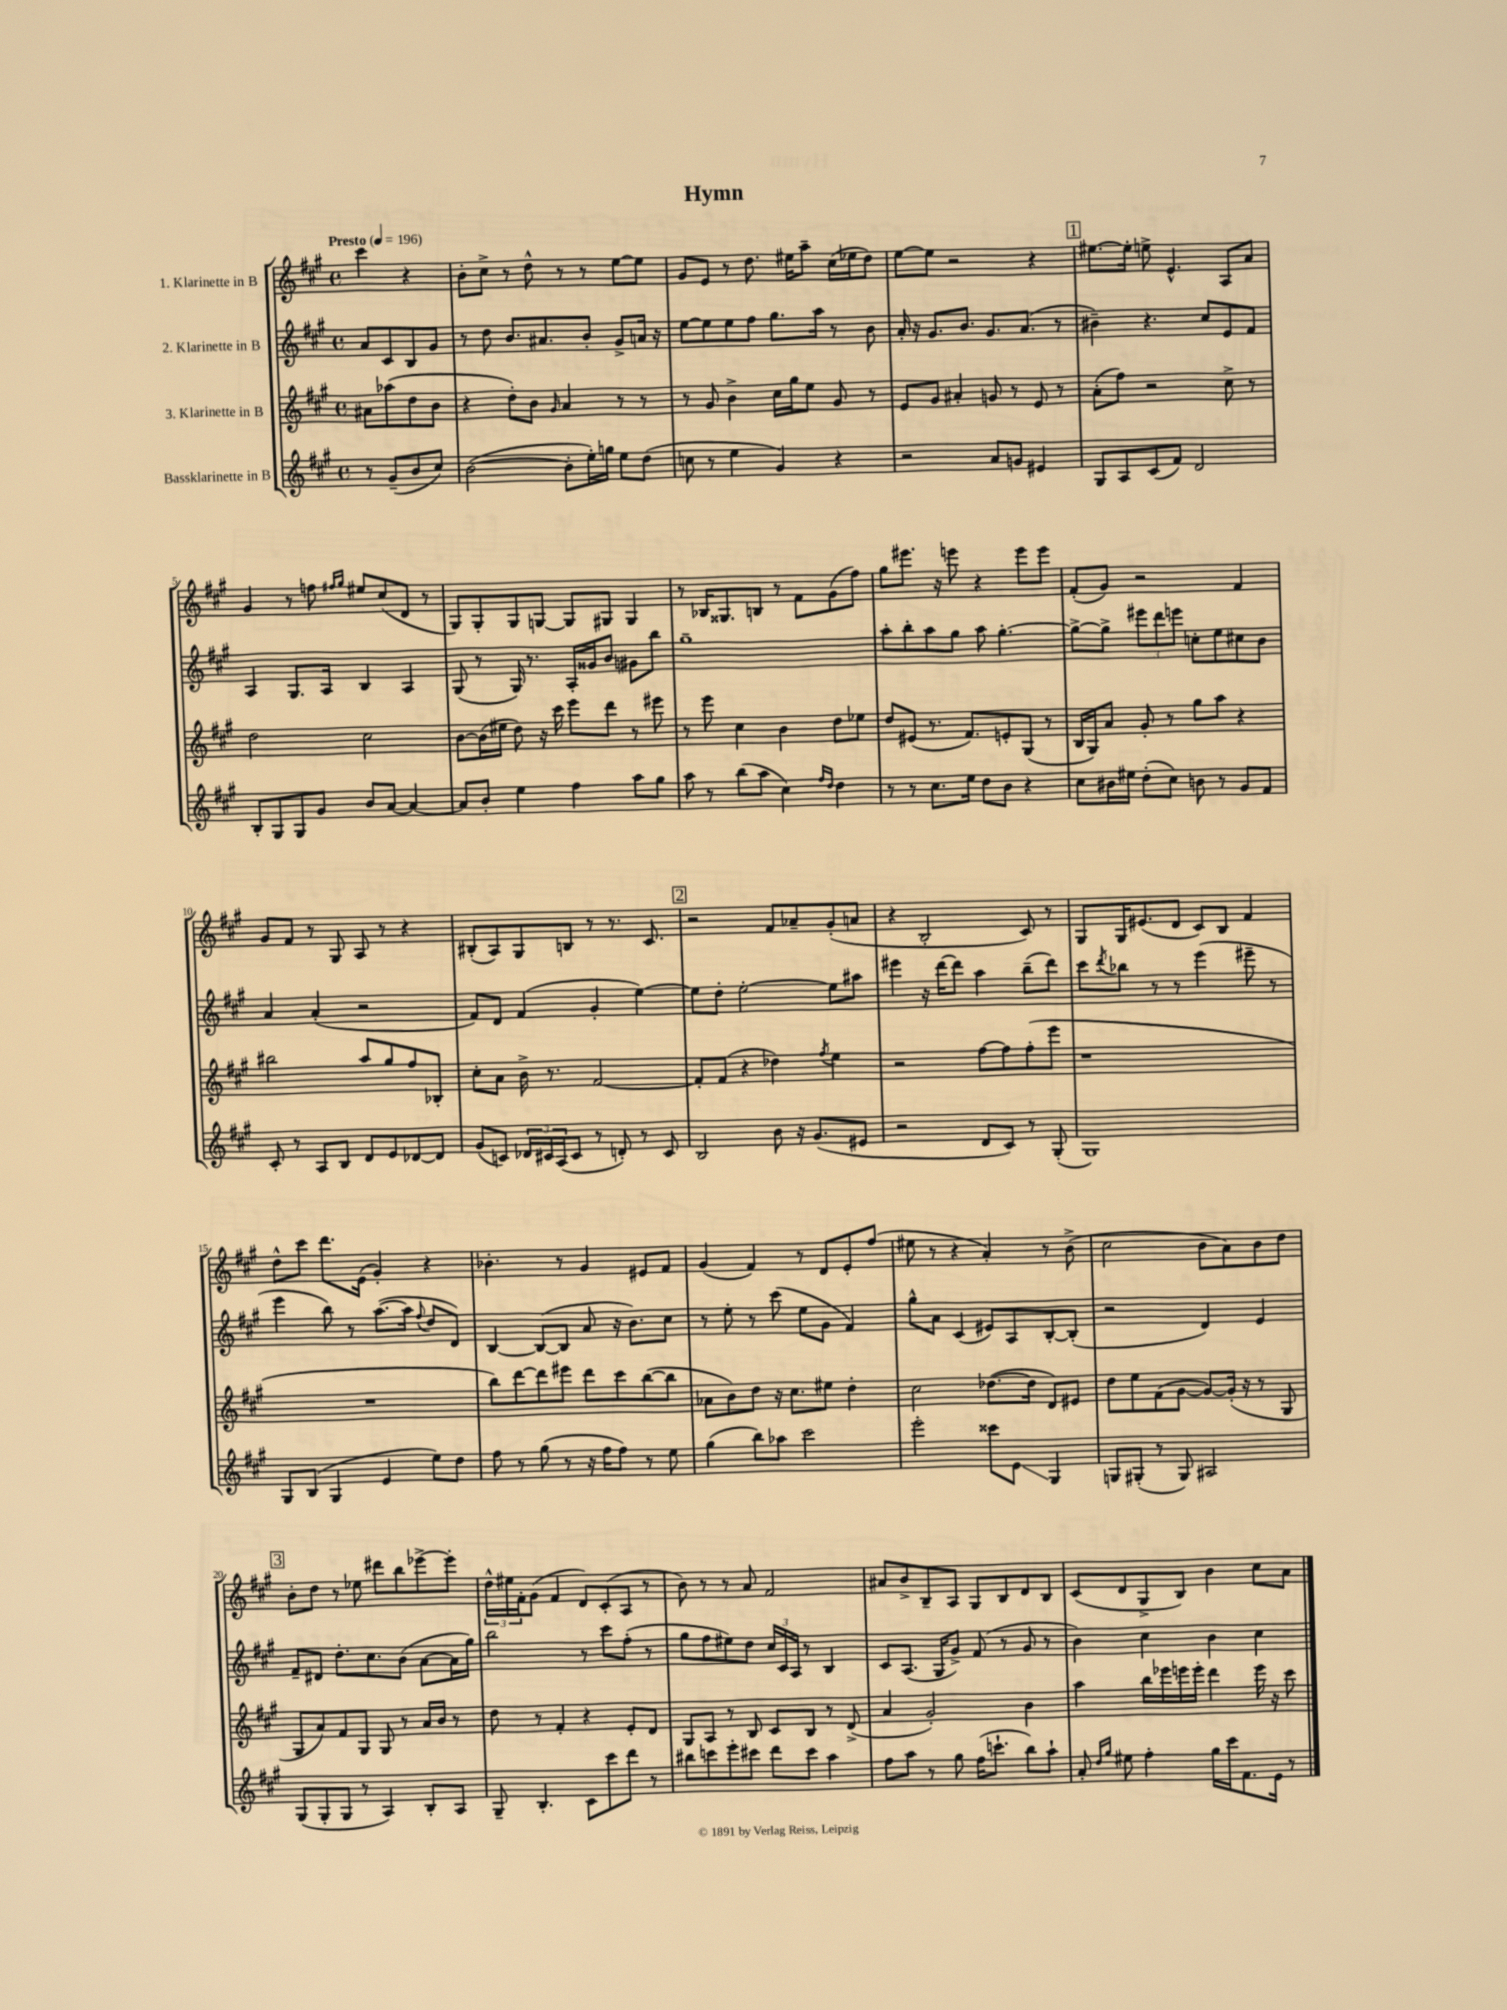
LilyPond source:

\header { title = "Hymn" }
<<
\new StaffGroup <<
\new Staff = "s0" \with { instrumentName = "1. Klarinette in B" } {
    \clef treble \key a \major \defaultTimeSignature \time 4/4 \partial 2 \tempo "Presto" 4 = 196
    cis'''4 r4 |
    b'8-. cis''8-> r8 d''8-^ r8 r8 e''8~ e''8 |
    gis'8 e'8 r8 d''8. eis''16 a''8-- cis''16( ees''16 d''8) |
    e''8~ e''8 r2 r4 |
    \mark \markup { \box "1" } eis''8.~ eis''16-. e''8-> e'4.-^ a8 a'8 |
    gis'4 r8 f''8 \grace { fis''16 gis''16 } eis''8 cis''8( d'8 r8 |
    gis8) gis8-. gis8 g8~ g8 gis8 gis4 |
    r8 bes16 gisis8. b8 r8 fis'8 gis'8( fis''8) |
    gis''8 eis'''8. r16 e'''8 r4 e'''8 e'''8 |
    fis'8-.( gis'8) r2 fis'4 |
    gis'8 fis'8 r8 gis8 a8 r8 r4 |
    bis8-.( a8) gis8 b8 r8 r8. cis'8. |
    \mark \markup { \box "2" } r2 fis'8 aes'8-- gis'8-.( a'8 |
    r4 b2-. cis'8) r8 |
    gis8 gis16 eis'8.( d'8 cis'8) b8 fis'4 |
    d''8-^ cis'''8 d'''8. e'16( gis'4-.) r4 |
    bes'4.-. r8 gis'4 eis'8 fis'8 |
    gis'4( fis'4) r8 d'8 e'8-. fis''8( |
    eis''8 r8 r4 a'4-.) r8 b'8->( |
    cis''2 b'8 a'8) b'8 d''8 |
    \mark \markup { \box "3" } b'8-. d''8 r8 ees''8 dis'''8 b''8 ees'''8~-> ees'''8-. |
    \tuplet 3/2 { d''16-^ eis''16 fis'16-. } gis'8( fis'4 d'8) cis'8-.( a8 r8 |
    b'8) r8 r8 a'8 fis'2 |
    ais'8 b'8-> b8-- a8 gis8 b8 d'8 b8 |
    cis'8( d'8 gis8-> b8) b'4 cis''8 a'8 \bar "|." |
}
\new Staff = "s1" \with { instrumentName = "2. Klarinette in B" } {
    \clef treble \key a \major \defaultTimeSignature \time 4/4 \partial 2
    a'8 cis'8 b8 gis'8 |
    r8 d''8 b'8. ais'8. b'8-. gis'8-> a'16 r16 |
    e''8~ e''8 e''8 fis''8 gis''8. a''16 r8 b'8 |
    a'16-. r16 gis'8. b'8. gis'8. a'8.( r8 |
    \mark \markup { \box "1" } bis'4--) r4. cis''8 e'8 fis'8 |
    a4 gis8. a16 b4 a4 |
    gis8( r8 gis16) r8. a16-. gisis'16 b'8 gis'8 b''8 |
    gis''1-- |
    a''8-. b''8-. a''8 gis''8 a''8 gis''4.~-. |
    gis''8~-> gis''8-> \tuplet 3/2 { eis'''8 d'''8 e'''8 } c''8-. e''8 cis''8 b'8 |
    a'4 a'4-.( r2 |
    fis'8) d'8 fis'4( gis'4-. e''4~) |
    \mark \markup { \box "2" } e''8 d''8-. e''2~-. e''8 ais''8 |
    eis'''4 r16 d'''16~ d'''8 a''4 b''8--( d'''8) |
    cis'''8 \acciaccatura { d'''8 } bes''8 r8 r8 e'''4( eis'''8-- r8 |
    e'''4 b''8) r8 a''8.~( a''16 \appoggiatura { fis''8 } d''8 d'8) |
    b4~ b8~( b8 a'8 r16 b'8.) cis''8 |
    r8 e''8-. r8 cis'''8( e''8 gis'8 fis'4) |
    gis''8-^ a'8 cis'4( eis'8) a8 b8~-. b8-.( |
    r2 d'4) e'4 |
    \mark \markup { \box "3" } fis'8-- dis'8 d''8.-. cis''8. b'8( a'8~ a'16 gis''16) |
    b''2 r8 cis'''8 fis''8-.( r8 |
    gis''8 fis''8 eis''8) d''8 \tuplet 3/2 { cis''16 cis'16 a16 } r8 b4 |
    cis'8 a8.( gis16 gis'8->) fis'8( r8 gis'8 r8 |
    b'4) cis''4 b'4 cis''4 \bar "|." |
}
\new Staff = "s2" \with { instrumentName = "3. Klarinette in B" } {
    \clef treble \key a \major \defaultTimeSignature \time 4/4 \partial 2
    ais'8 aes''8( d''8 b'8 |
    r4 d''8-.) b'8 \grace { gis'16 } a'4 r8 r8 |
    r8 gis'8 b'4-> cis''16 gis''16 e''8 gis'8 r8 |
    e'8 gis'8 ais'4-. g'8 r8 e'8 r8 |
    \mark \markup { \box "1" } a'8-.( fis''8) r2 cis''8-> r8 |
    d''2 cis''2 |
    b'8~ b'16( eis''16 d''8) r16 cis'''16 e'''8 d'''8 r8 eis'''8 |
    r8 e'''8 cis''4 b'4 d''8 ees''8 |
    d''8 eis'8( r8. fis'8.) e'8-. gis8( r8 |
    b16 gis16) a'8 gis'8-. r8 gis''8 a''8 r4 |
    bis''2 a''8 gis''8 fis''8 bes8-. |
    cis''8-. a'8 b'16-> r8. fis'2~ |
    \mark \markup { \box "2" } fis'8-. fis'8( r4 des''4) \acciaccatura { fis''8 } e''4 |
    r2 fis''8~ fis''8 fis''8-.( e'''8 |
    r1 |
    R1 |
    b''8) d'''8~ d'''8 eis'''8 d'''8 cis'''8 b''8~( b''8 |
    aes'8 b'8) d''8 r16 cis''8. eis''8 d''4-. |
    cis''2 des''8.~( des''16 d'8) eis'8 |
    d''8 e''8 fis'8( gis'8~ gis'8~) gis'16-.( r16 r8 gis8 |
    \mark \markup { \box "3" } gis8 a'8) fis'8 gis8 gis8 r8 a'16 b'16 r8 |
    d''8 r8 fis'4-. r4 e'8-. d'8 |
    gis8 a8 r8 b8 cis'8 b8 r8 d'8->( |
    a'4 gis'2-.) b'4 |
    a''4 b''16 ees'''16 e'''16 e'''16-. d'''4 e'''16 r16 cis'''8 \bar "|." |
}
\new Staff = "s3" \with { instrumentName = "Bassklarinette in B" } {
    \clef treble \key a \major \defaultTimeSignature \time 4/4 \partial 2
    r8 gis'8--( b'8 cis''8) |
    b'2~( b'8-. e''16-.) g''16 e''8 d''8( |
    c''8 r8 e''4 gis'4) r4 |
    r2 a'8 g'8 eis'4 |
    \mark \markup { \box "1" } gis8 a8 cis'8( fis'8) d'2 |
    b8-. gis8 gis8 gis'8 b'8 a'8~ a'4~ |
    a'8 b'8-. e''4 fis''4 a''8 gis''8 |
    a''8 r8 b''8( a''8 cis''4) \grace { fis''16 d''16 } d''4 |
    r8 r8 cis''8. e''16 d''8 b'8 r4 |
    cis''8 bis'16 eis''16 d''8-.( cis''8) b'8 r8 gis'8 fis'8 |
    cis'8-. r8 a8 b8 d'8 e'8 des'8~ des'8 |
    gis'8( c'8) \tuplet 3/2 { des'16 cis'16 a16( } cis'8 r8 d'8-.) r8 cis'8 |
    \mark \markup { \box "2" } b2 b'8 r16 gis'8.( eis'8 |
    r2 d'8 cis'8) r8 gis8-.( |
    gis1) |
    gis8 b8( gis4 e'4 e''8) d''8 |
    fis''8 r8 gis''8( r8 r16 fis''16 fis''8) r8 e''8 |
    gis''4( b''8) aes''8 cis'''2 |
    e'''2-. cisis'''8 e'8\glissando gis4 |
    g8 gis8-.( r8 gis8) ais2 |
    \mark \markup { \box "3" } gis8( gis8-. gis8 r8 a4) b8-. a8 |
    gis8-- b4.-. cis'8 cis'''8 d'''8 r8 |
    bis''8 c'''8 e'''8-. cis'''8 d'''8 cis'''8 a''4 |
    fis''8 a''8 r8 gis''8 fis''16( c'''8.-! b''8) a''8-! |
    a'8-. \grace { d''16 gis''16 } eis''8 fis''4-. gis''16 cis'''16 fis'8. e'16 r8 \bar "|." |
}
>>
>>
